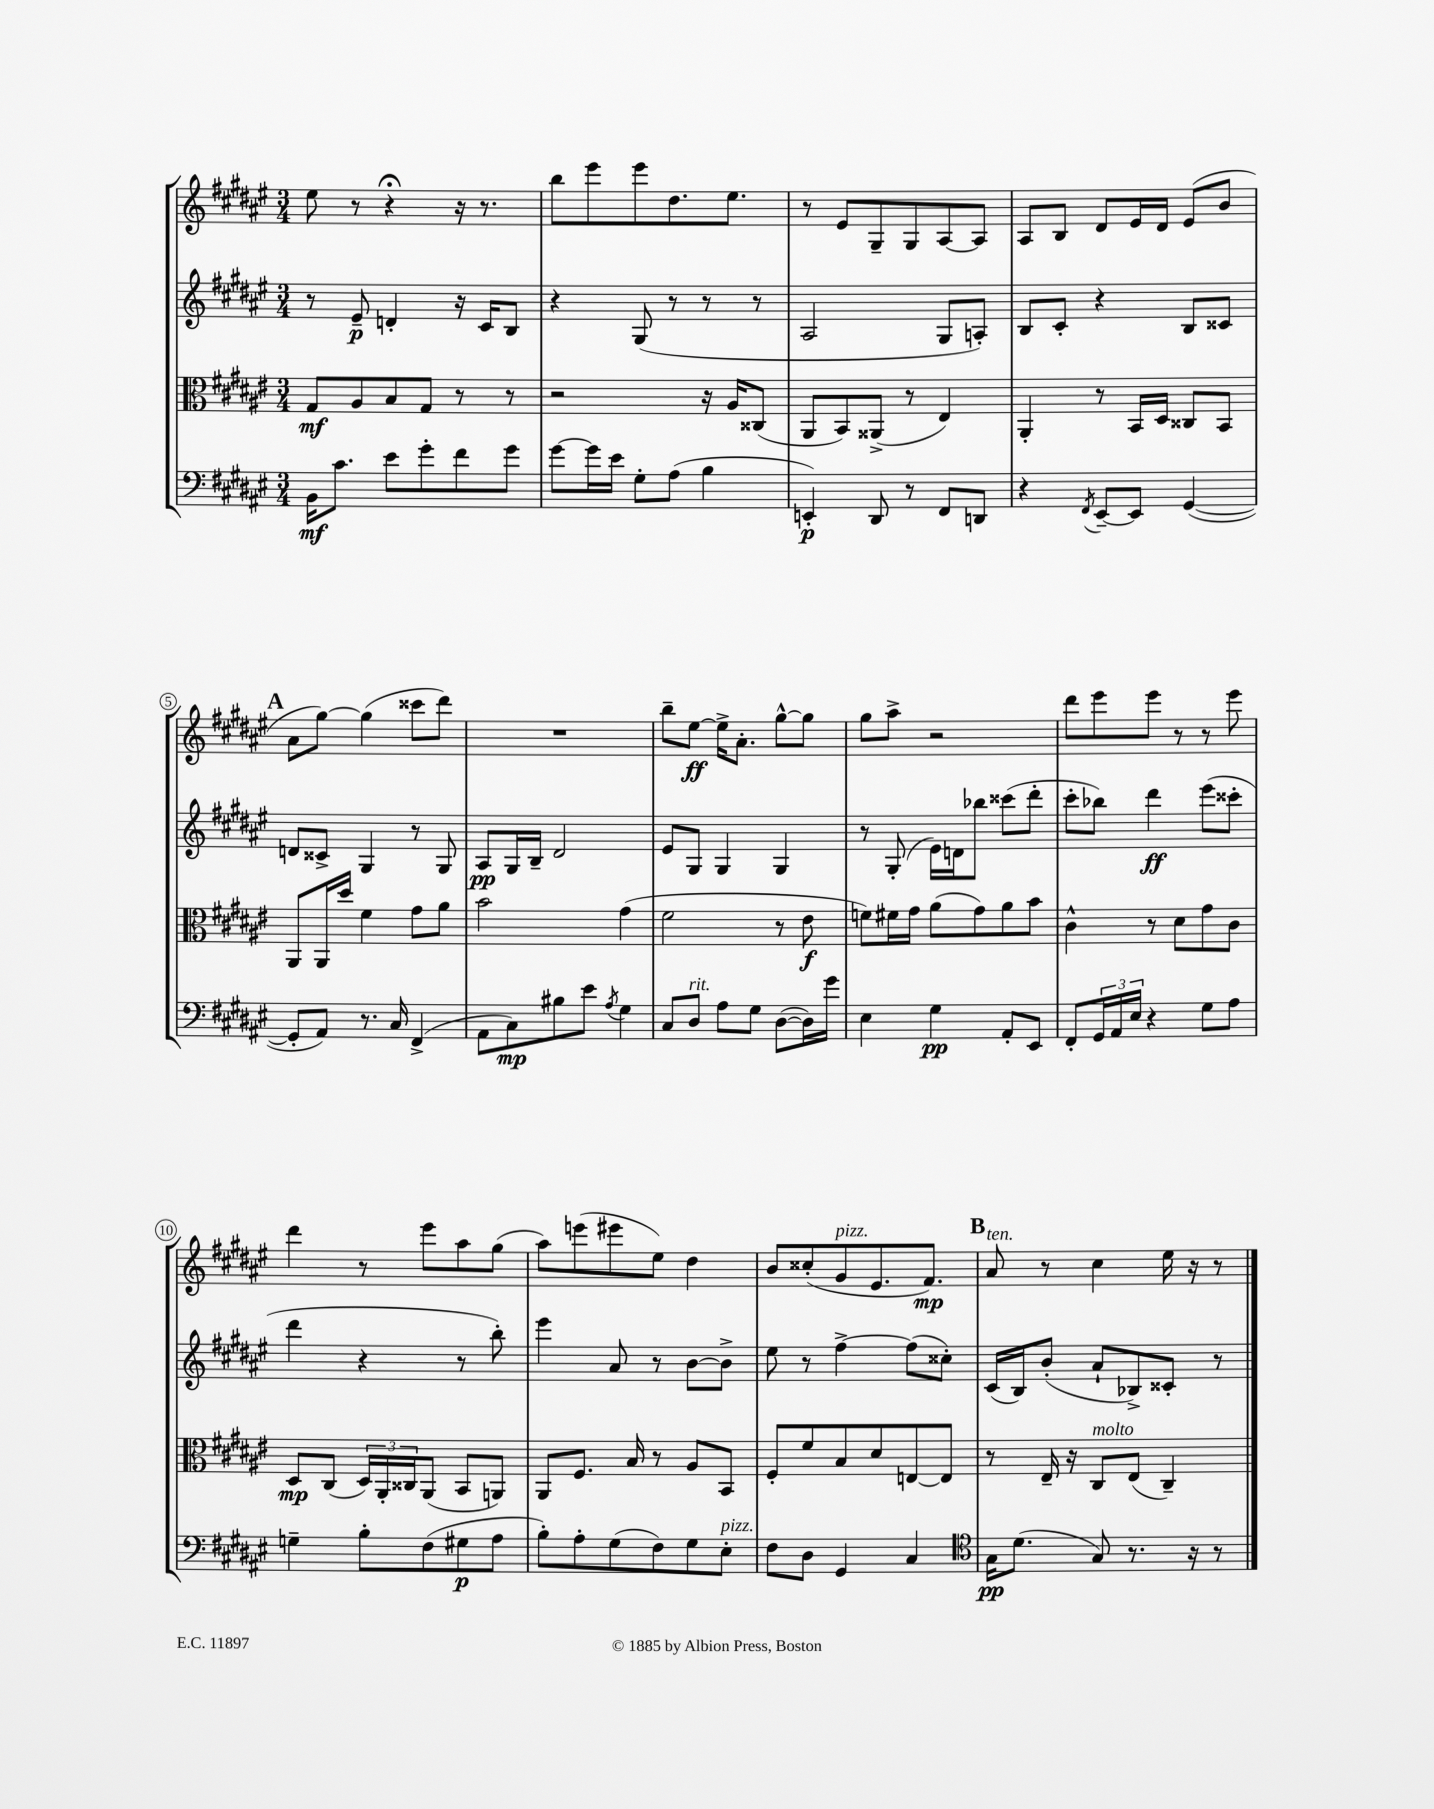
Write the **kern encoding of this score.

**kern	**kern	**kern	**kern
*staff4	*staff3	*staff2	*staff1
*clefF4	*clefC3	*clefG2	*clefG2
*k[f#c#g#d#a#e#]	*k[f#c#g#d#a#e#]	*k[f#c#g#d#a#e#]	*k[f#c#g#d#a#e#]
*M3/4	*M3/4	*M3/4	*M3/4
16BB	8G#	8r	8ee#
8.c#	.	.	.
.	8A#	8e#~	8r
8e#	8B	4d'	4r;
8g#'	8G#	.	.
8f#	8r	16r	16r
.	.	16c#	8.r
8g#	8r	8B	.
=	=	=	=
[8g#	2r	4r	8bb
16g#]	.	.	8eee#
16e#	.	.	.
8G#'	.	(8G#	8eee#
(8A#	.	8r	8.dd#
4B	16r	8r	.
.	16A#	.	8.ee#
.	(8C##	8r	.
=	=	=	=
4EE')	8AA#	2A#	8r
.	8BB)	.	8e#
8DD#	(8AA##^	.	8G#~
8r	8r	.	8G#
8FF#	4E#)	8G#	[8A#
8DD	.	8A')	8A#]
=	=	=	=
4r	4AA#'	8B	8A#
.	.	8c#'	8B
8qFF#	.	.	.
[8EE#~	8r	4r	8d#
8EE#]	16BB	.	16e#
.	16D#	.	16d#
([4GG#	8C##	8B	(8e#
.	8BB	8c##	8b
=	=	=	=
8GG#']	8AA#	8d	8a#
8AA#)	16AA#	8c##^	[8gg#)
.	16dd#	.	.
8.r	4f#	4G#	(4gg#]
16C#	.	.	.
(4FF#^	8g#	8r	8ccc##
.	8a#	8G#	8ddd#)
=	=	=	=
8AA#	2b	8A#	2.r
8C#)	.	16G#	.
.	.	16B~	.
8B#	.	2d#	.
8e#	.	.	.
8qA#	.	.	.
4G#	(4g#	.	.
=	=	=	=
8C#	2f#	8e#	8bb~
8D#	.	8G#	[8ee#
8A#	.	4G#	16ee#^]
.	.	.	8.a#'
8G#	.	.	.
([8D#	8r	4G#	[8gg#^^
16D#])	8e#	.	8gg#]
16g#	.	.	.
=	=	=	=
4E#	8f)	8r	8gg#
.	16f#	(8G#'	8aa#^
.	16g#	.	.
4G#	(8a#	16e#)	2r
.	.	16d	.
.	8g#)	8bb-	.
8AA#'	8a#	(8ccc##	.
8EE#	8b	8ddd#'	.
=	=	=	=
8FF#'	4c#^^	8ccc#'	8ddd#
24GG#	.	8bb-)	8eee#
24AA#	.	.	.
24E#	.	.	.
4r	8r	4ddd#	8eee#
.	8d#	.	8r
8G#	8g#	(8eee#	8r
8A#	8c#	8ccc##'	8eee#
=	=	=	=
4G~	8D#	4ddd#	4ddd#
.	(8C#	.	.
8B'	24D#)	4r	8r
.	24AA#'	.	.
.	24C##	.	.
(8F#	(8AA#	.	8eee#
8G#	8BB	8r	8aa#
8A#	8AA)	8bb')	(8gg#
=	=	=	=
8B')	8AA#	4eee#	8aa#)
8A#'	8.F#	.	(8eee
(8G#	.	8a#	8eee#
.	16B	.	.
8F#)	8r	8r	8ee#)
8G#	8A#	[8b	4dd#
8E#'	8BB	8b^]	.
=	=	=	=
8F#	8F#'	8ee#	8b
8D#	8f#	8r	(8cc##'
4GG#	8B	[4ff#^	8g#
.	8d#	.	8.e#
4C#	[8E	(8ff#]	.
.	.	.	8.f#)
.	8E]	8cc##')	.
=	=	=	=
*clefC4	*	*	*
16G#	8r	(16c#	8a#
(8.d#	.	16B)	.
.	16E#~	(8b'	8r
.	16r	.	.
8G#)	8C#	8a#`	4cc#
8.r	(8E#	8B-^)	.
.	4C#~)	8c##'	16ee#
16r	.	.	16r
8r	.	8r	8r
==	==	==	==
*-	*-	*-	*-
